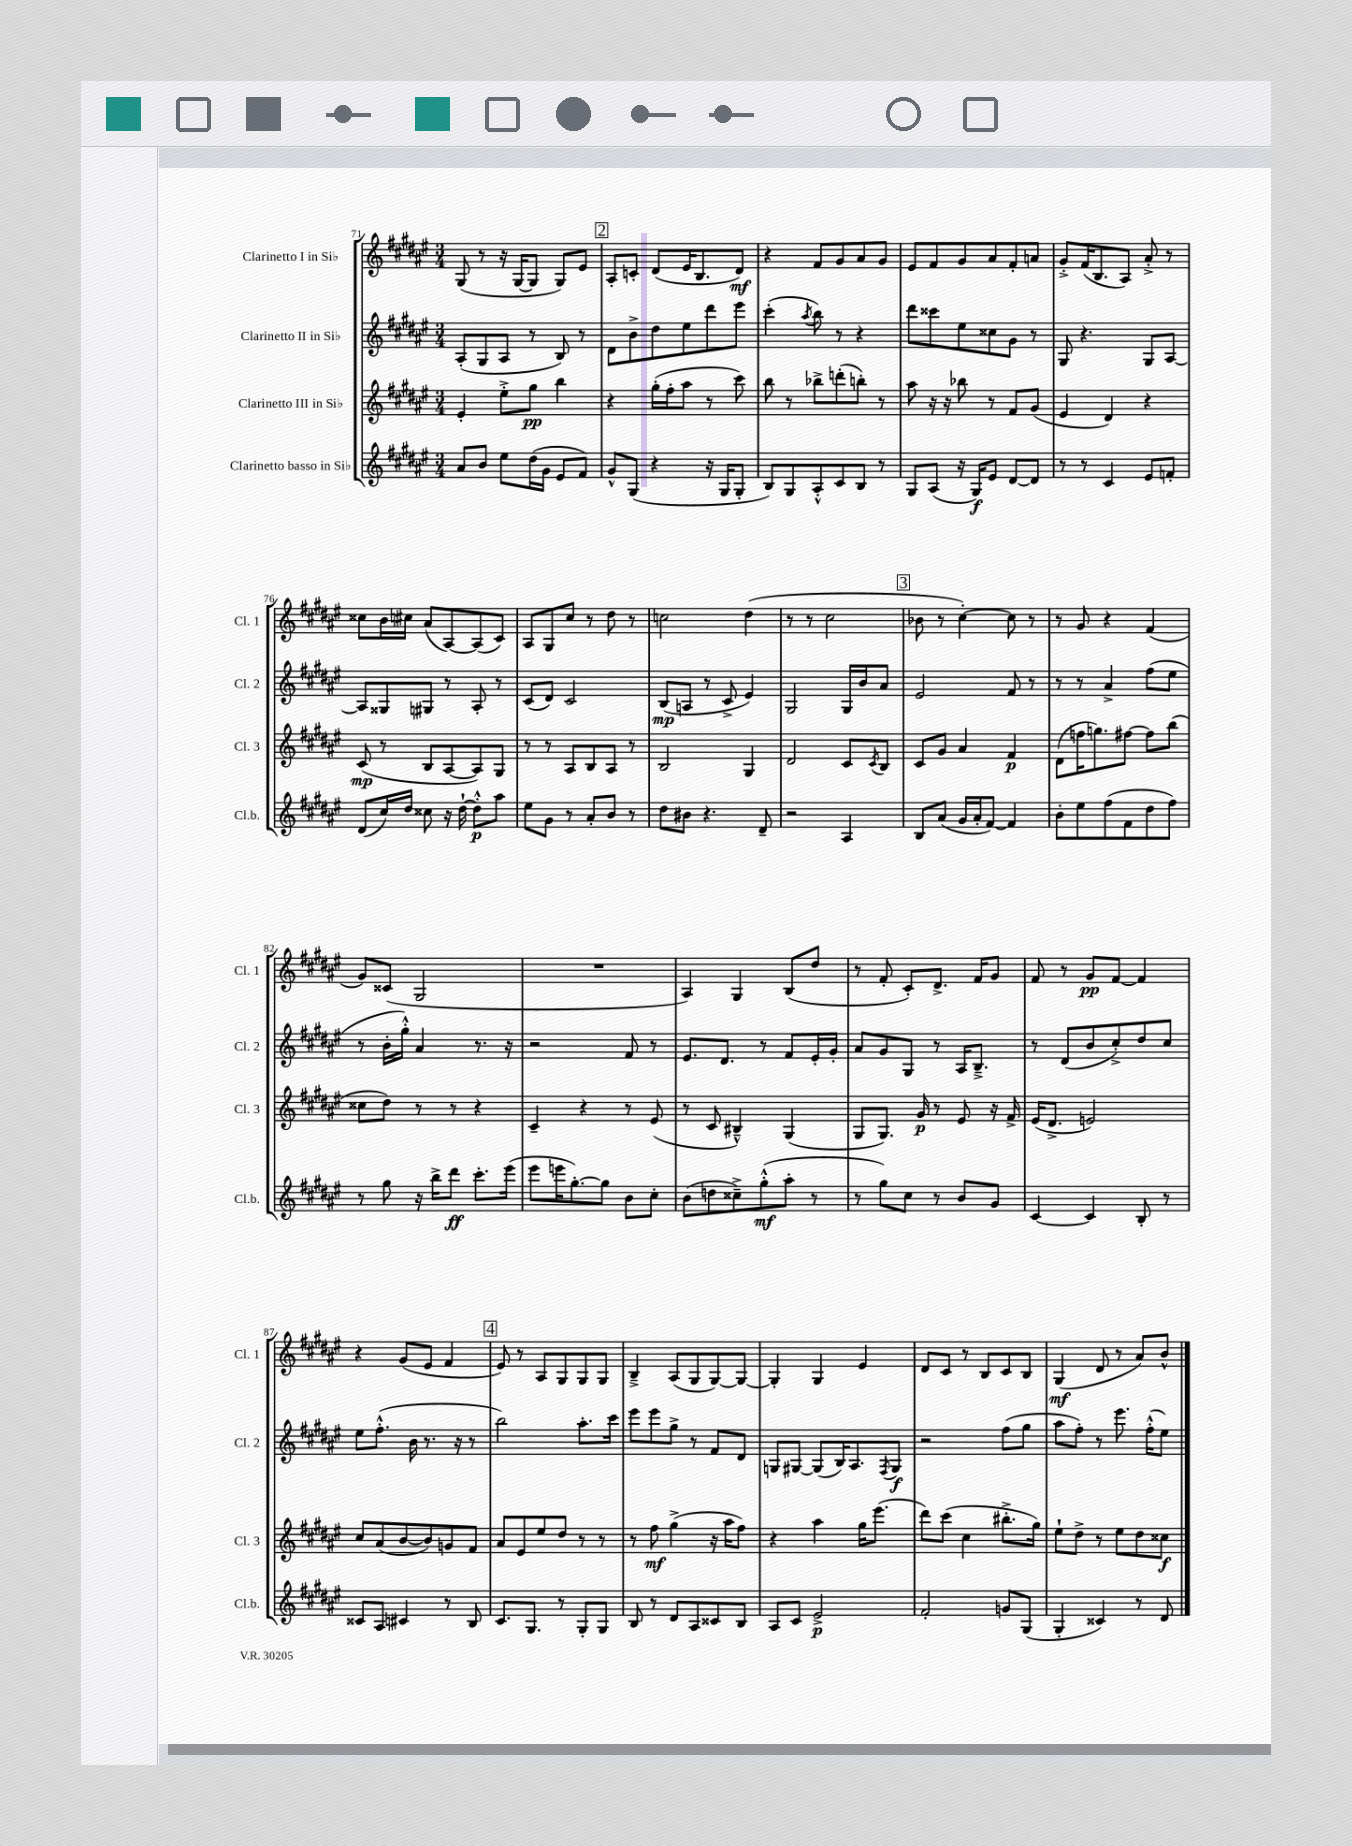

**kern	**kern	**kern	**kern
*staff4	*staff3	*staff2	*staff1
*clefG2	*clefG2	*clefG2	*clefG2
*k[f#c#g#d#a#e#]	*k[f#c#g#d#a#e#]	*k[f#c#g#d#a#e#]	*k[f#c#g#d#a#e#]
*M3/4	*M3/4	*M3/4	*M3/4
8a#/L	4e#'/	(8A#'/L	(8G#/
8b/J	.	8G#/	8r
8ee#\L	8ee#'^\L	8A#/J	16r
.	.	.	[16G#/LK
(16dd#\L	8gg#\J	8r	8G#/]J
16g#\JJ	.	.	.
8e#/L	4bb\	8B/)	8G#/L)
8f#/J)	.	8r	8e#/J
=	=	=	=
8g#^^/L	4r	8d#\L	8A#'/L
(8G#/J	.	8b^\	8c'/J
4r	(16gg#'\LL	8dd#\	(8d#/L
.	16ff#'\J	.	.
.	8aa#\J	8ee#\	16e#/K
.	.	.	8.B/
16r	8r	8ddd#\	.
16G#/LK	.	.	.
8G#'/J	8ccc#\)	8eee#\J	8d#/J)
=	=	=	=
8B/L)	8bb\	(4ccc#'\	4r
8G#/	8r	.	.
.	.	8qaa#/	.
8A#'^^/	8bb-^\L	8bb\)	8f#/L
8c#/	(8ddd'\	8r	8g#/
8B/J	8bb'\J)	4r	8a#/
8r	8r	.	8g#/J
=	=	=	=
8G#/L	8aa#\	8ddd#\L	8e#/L
(8A#/J	16r	8ccc##\	8f#/
.	16r	.	.
16r	8bb-\	8ee#\	8g#/
16G#/LK)	.	.	.
8e#/J	8r	8cc##\	8a#/
[8d#/L	8f#/L	8g#\J	8f#'/
8d#/]J	(8g#/J	8r	8a/J
=	=	=	=
8r	4e#/	8G#/	8g#'^/L
8r	.	4.r	(16f#/K
.	.	.	8.B/
4c#/	4d#/)	.	.
.	.	.	8A#/J)
8e#/L	4r	8G#/L	8a#'^/
8f'/J	.	[8A#/J	8r
=	=	=	=
(8d#/L	(8c#/	8A#/]L	8cc##\L
16cc#/L)	8r	8G##/	16b\L
16dd#/JJ	.	.	16cc#\JJ
8cc##\	8B/L	8G#/J	(8a#/L
16r	[8A#/	8r	[8A#/)
[16dd#`\	.	.	.
8dd#'^^\]L	8A#/])	8A#'/	(8A#/]
8aa#\J	8G#/J	8r	8c#/J)
=	=	=	=
8ee#\L	8r	(8c#/L	8A#/L
8g#\J	8r	8d#/J)	8G#/
8r	8A#/L	2c#/	8cc#/J
8a#'/L	8B/	.	8r
8b/J	8A#/J	.	8dd#\
8r	8r	.	8r
=	=	=	=
8dd#\L	2B/	(8B/L	2cc\
8b#\J	.	8A/J	.
4.r	.	8r	.
.	.	8c#^/	.
.	4G#/	4e#/)	(4dd#\
8d#~/	.	.	.
=	=	=	=
2r	2d#/	2G#/	8r
.	.	.	8r
.	.	.	2cc#\
4A#/	8c#/L	16G#/LL	.
.	.	16b/J	.
.	8qc#/	.	.
.	8B/J	8a#/J	.
=	=	=	=
8B/L	8c#/L	2e#/	8b-\
(8a#/J	8g#/J	.	8r
16g#/LL	4a#/	.	[4cc#'\)
16a#'/J	.	.	.
[8f#/J)	.	.	.
4f#/]	4f#/	8f#/	8cc#\]
.	.	8r	8r
=	=	=	=
8b'\L	(8d#\L	8r	8r
8ee#\	16ff\K	8r	8g#/
.	8.gg\)	.	.
(8ff#\	.	4a#^/	4r
8f#\	[8ff#\J	.	.
8dd#\	8ff#\]L	(8ff#\L	(4f#/
8ff#\J)	(8bb\J	8ee#\J	.
=	=	=	=
8r	8cc##\L	8r	8g#/L)
8gg#\	8dd#\J)	16b'\LL	(8c##/J
.	.	16gg#'^^\JJ)	.
16r	8r	4a#/	2G#/
16bb^\LK	.	.	.
8ddd#\J	8r	.	.
8.ccc#'\L	4r	8.r	.
(16eee#\Jk	.	16r	.
=	=	=	=
8eee#\L	4c#~/	2r	2.r
16eee\K	.	.	.
[8.gg#'\)	.	.	.
.	4r	.	.
8gg#\]J	.	.	.
8b\L	8r	8f#/	.
8cc#'\J	(8e#/	8r	.
=	=	=	=
(8b\L	8r	8.e#/L	4A#/)
8dd\	8c#/	.	.
.	.	8.d#/J	.
8cc##~^\)	4B#~^^/)	.	4G#/
(8gg#'^^\	.	8r	.
8aa#'\J	(4G#/	8f#/L	(8B/L
8r	.	16e#'/L	8dd#/J
.	.	16g#'/JJ	.
=	=	=	=
8r	8G#/L	8a#/L	8r
8gg#\L)	8.G#/J)	8g#/	8f#'/
8cc#\J	.	8G#/J	8c#'/L)
.	16g#/	.	.
8r	8r	8r	8.d#^/J
8b/L	8e#/	16A#/LK	.
.	.	8.B~^/J	16f#/LK
8g#/J	16r	.	8g#/J
.	16f#^/	.	.
=	=	=	=
[4c#/	(16e#/LK	8r	8f#/
.	8.d#^/J	.	.
.	.	(8d#/L	8r
4c#/]	2e/)	8b/	8g#/L
.	.	8cc#'^/)	[8f#/J
8B'/	.	8dd#/	4f#/]
8r	.	8cc#/J	.
=	=	=	=
8c##/L	8cc#/L	8ee#\L	4r
8A#/J	(8a#/	(8.ff#'^^\J	.
4c#/	[8b/	.	(8g#/L
.	.	16b\	.
.	8b/])	8.r	8e#/J
8r	8g/	.	4f#/
.	.	16r	.
8B/	8f#/J	8r	.
=	=	=	=
8.c#/L	8a#/L	2bb\)	8e#/)
.	8e#/	.	8r
8.G#/J	.	.	.
.	8ee#/	.	8A#/L
8r	8dd#/J	.	8G#/
8G#'/L	8r	8.aa#'\L	8G#/
8G#/J	8r	.	8G#/J
.	.	16ccc#\Jk	.
=	=	=	=
8B/	8r	8eee#\L	4B~^/
8r	8ff#\	8eee#\	.
8d#/L	(4gg#^\	8gg#^\J	(8A#/L
8A#/	.	8r	8G#/
8c##/	16r	8f#/L	[8G#/)
.	16aa#\LK	.	.
8B/J	8ff#\J)	8d#/J	8G#/_J
=	=	=	=
8A#/L	4r	8G/L	4G#'/]
8c#/J	.	[8G#/J	.
2e#^/	4aa#\	(8G#/]L	4G#/
.	.	16B/K)	.
.	.	8.A#/	.
.	16gg#\LK	.	4e#/
.	(8.eee#\J	.	.
.	.	8qF#/	.
.	.	8G#/J	.
=	=	=	=
2f#'/	8ddd#\L)	2r	8d#/L
.	(8ccc#\J	.	8c#/J
.	4cc#\	.	8r
.	.	.	8B/L
8g/L	8.bb#'^\L	(8ff#\L	8c#/
(8G#/J	.	8gg#\J	8B/J
.	16gg#\Jk)	.	.
=	=	=	=
4G#'/	8ee#`\L	8aa#\L	(4G#/
.	8dd#^\J	8ff#'\J)	.
4c##/)	8r	8r	8d#/
.	8ee#\L	8.eee#\	8r
8r	8dd#\	.	8a#/L)
.	.	(16ff#'^^\LK	.
8d#/	8cc##\J	8ee#\J)	8b^^/J
==	==	==	==
*-	*-	*-	*-
